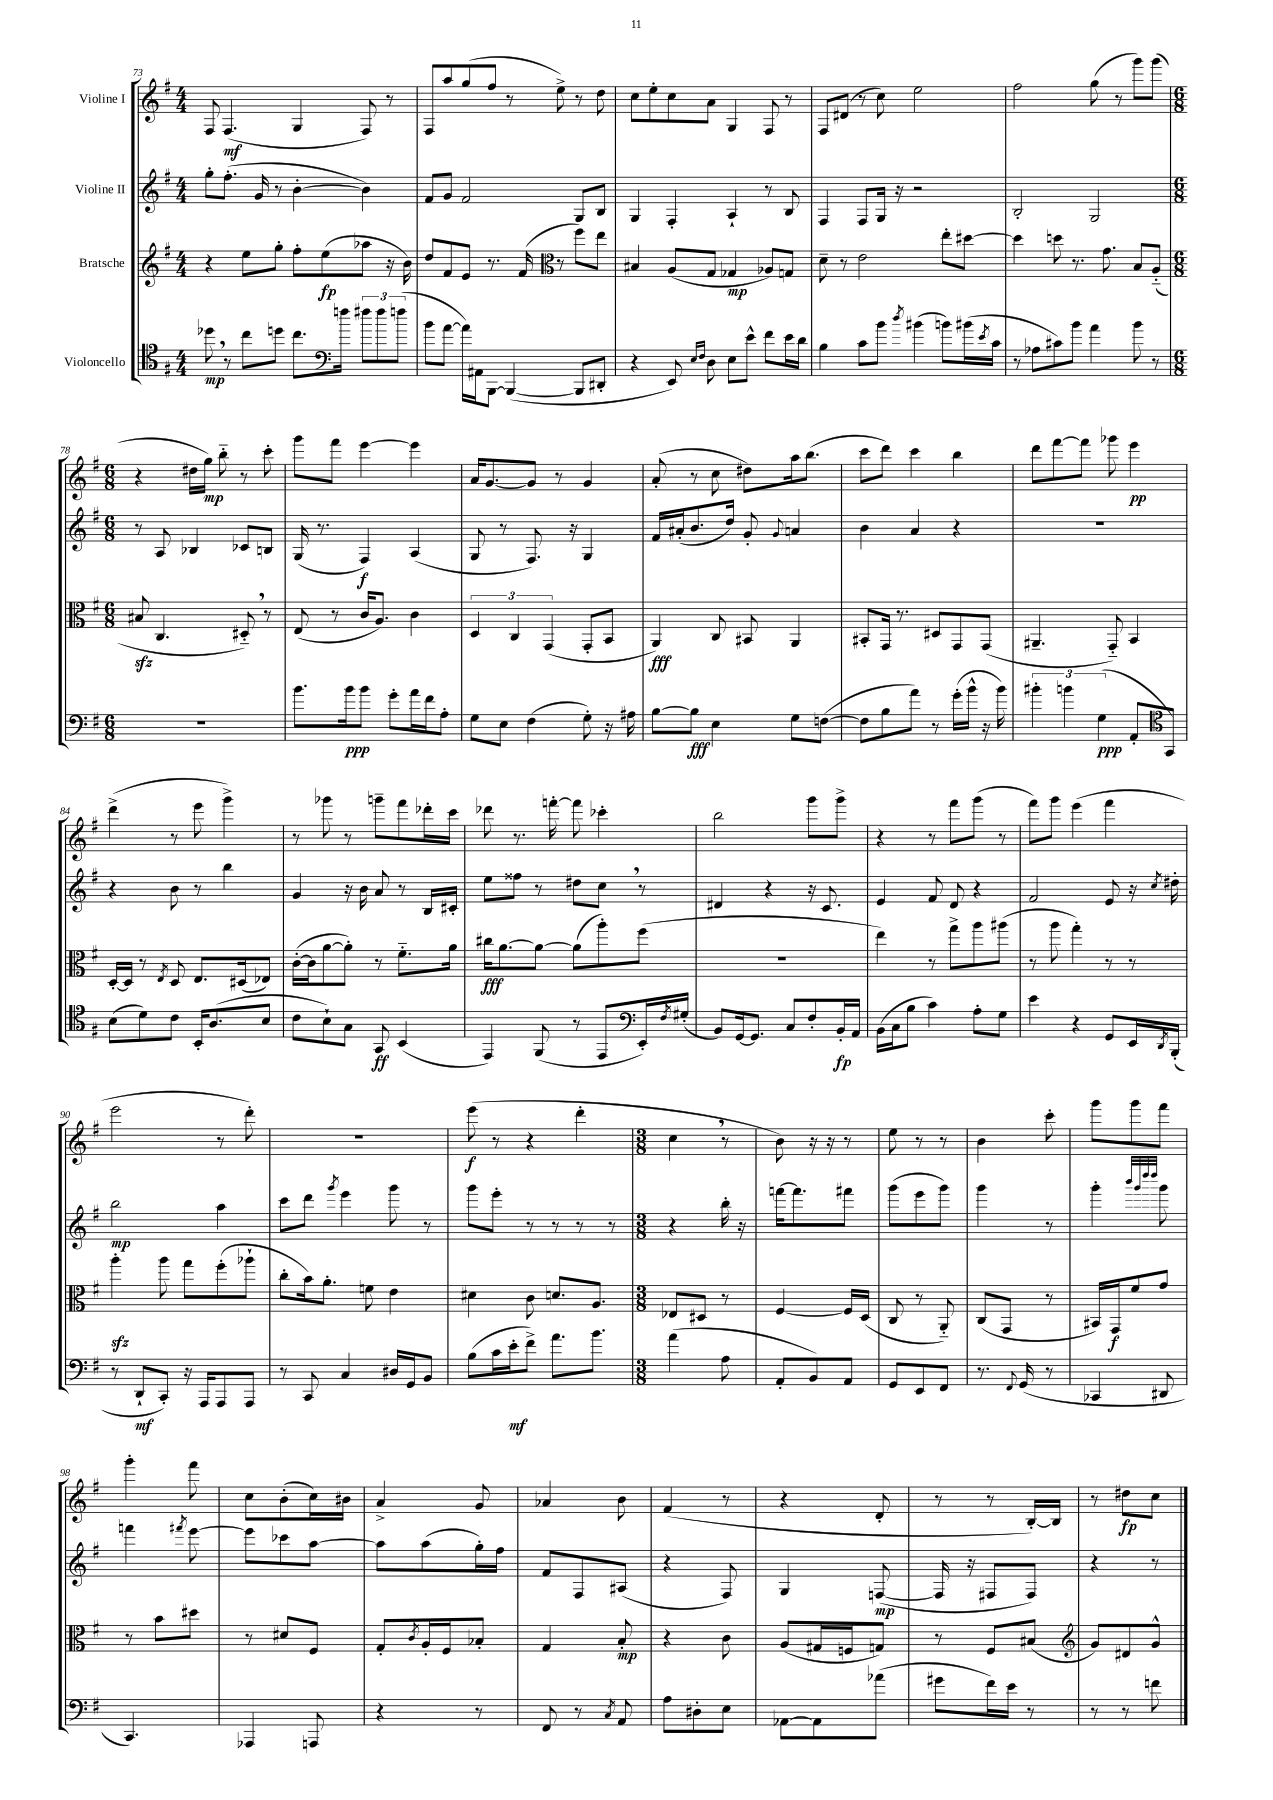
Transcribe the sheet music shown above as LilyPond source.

<<
\new StaffGroup <<
\new Staff = "s0" \with { instrumentName = "Violine I" } {
    \clef treble \key g \major \numericTimeSignature \time 4/4
    fis8 fis4.\mf( g4 fis8) r8 |
    fis8 a''8 g''8( fis''8 r8 e''8->) r8 d''8 |
    c''8 e''8-. c''8 a'8 g4 fis8 r8 |
    fis8 dis'8( r8 c''8) e''2 |
    fis''2 g''8( r8 g'''8) g'''8( |
    \numericTimeSignature \time 6/8 r4 dis''16 g''16\mp) b''8-_ r8 c'''8-. |
    g'''8 fis'''8 e'''4~ e'''4 |
    a'16 g'8.~ g'8 r8 g'4 |
    a'8-.( r8 c''8 dis''8) a''16 b''8.( |
    c'''8 d'''8) c'''4 b''4 |
    d'''8 fis'''8~ fis'''8 ges'''8 e'''4\pp |
    d'''4->( r8 e'''8 g'''4->) |
    r8 ges'''8 r8 g'''8-- fis'''8 des'''16-. c'''16 |
    des'''8 r8. f'''16~-. f'''8 ces'''4-. |
    b''2 g'''8 g'''8-> |
    r4 r8 fis'''8 g'''8( r8 |
    fis'''8) g'''8 e'''4( fis'''4 |
    e'''2 r8 d'''8-.) |
    R2. |
    e'''8\f( r8 r4 d'''4-. |
    \numericTimeSignature \time 3/8 c''4 \breathe r8 |
    b'8) r16 r16 r8 |
    e''8 r8 r8 |
    b'4 c'''8-. |
    g'''8 g'''8 fis'''8 |
    g'''4-. fis'''8 |
    c''8 b'8-.( c''16) bis'16 |
    a'4-> g'8 |
    aes'4 b'8 |
    fis'4( r8 |
    r4 d'8-. |
    r8 r8 b16~-.) b16 |
    r8 dis''8\fp c''8 \bar "|." |
}
\new Staff = "s1" \with { instrumentName = "Violine II" } {
    \clef treble \key g \major \numericTimeSignature \time 4/4
    g''8-. fis''8.-.( g'16 r8 b'4~-. b'4) |
    fis'8 g'8 fis'2 g8 b8 |
    g4 fis4-. a4-! r8 b8 |
    fis4 fis8 g16 r16 r2 |
    b2-. g2 |
    \numericTimeSignature \time 6/8 r8 a8 bes4 ces'8 b8 |
    g16( r8. fis4\f) a4( |
    g8 r8 fis8.) r16 g4 |
    fis'16 ais'16-.( b'8. d''16) g'8-. \appoggiatura { g'8 } a'4 |
    b'4 a'4 r4 |
    R2. |
    r4 b'8 r8 b''4 |
    g'4 r16 b'16 a'8 r8 b16 cis'16-. |
    e''8 fisis''8 r8 dis''8 c''8 \breathe r8 |
    dis'4 r4 r16 c'8. |
    e'4 fis'8 d'8 r4 |
    fis'2 e'8 r16 \acciaccatura { c''8 } dis''16-. |
    b''2\mp a''4 |
    c'''8 d'''8 \acciaccatura { g'''8 } e'''4 g'''8 r8 |
    g'''8 e'''8-. r8 r8 r8 r8 |
    \numericTimeSignature \time 3/8 r4 b''16-. r16 |
    f'''16~ f'''8. fis'''8 |
    g'''8( e'''8 g'''8) |
    g'''4 r8 |
    g'''4-. \grace { b'''32 g'''32 d''''32 d''''32 } g'''8 |
    f'''4 \acciaccatura { fis'''8 } e'''8~ |
    e'''8 ces'''8 a''8~ |
    a''8 a''8( g''16-.) fis''16 |
    fis'8 fis8 ais8( |
    r4 fis8) |
    g4 f8~\mp( |
    f16 r16 fis8 fis8) |
    r4 r8 \bar "|." |
}
\new Staff = "s2" \with { instrumentName = "Bratsche" } {
    \clef treble \key g \major \numericTimeSignature \time 4/4
    r4 e''8 g''8-. fis''8-. e''8\fp( aes''8 r16 b'16) |
    d''8 fis'8 e'8 r8. fis'16( r8 fis''8) e''8 |
    \clef alto bis4 a8( g8 ges4\mp aes8) g8 |
    d'8-- r8 e'2 e''8-. dis''8~ |
    dis''4 d''8 r8. g'8. b8 a8-_( |
    \numericTimeSignature \time 6/8 bis8\sfz c4. dis8-_) \breathe r8 |
    e8( r8 c'16 a8.) c'4 |
    \tuplet 3/2 { d4 c4 g,4( } g,8-. b,8 |
    a,4\fff) c8 bis,8 a,4 |
    bis,8-. g,16 r8. dis8 g,8 g,8( |
    ais,4.-- g,8-_) b,4 |
    d16~-. d16 r8 \acciaccatura { e8 } d8 e8. dis16( ees8) |
    c'16~-.( c'16 a'8~ a'8-.) r8 fis'8.-_ a'16 |
    cis''16\fff a'8.~ a'8~ a'8( a''8-.) fis''8( |
    R2. |
    e''4) r8 g''8-> a''8 ais''8( |
    r8 a''8 g''4-.) r8 r8 |
    a''4-.\sfz a''8 g''8 fis''8-.( aes''8-! |
    c''8-. b'16) a'8.-. f'8 e'4 |
    dis'4 c'8 d'8. a8. |
    \numericTimeSignature \time 3/8 ees8 dis8 r8 |
    fis4~ fis16 d16( |
    c8 r8 a,8-_) |
    c8( g,8 r8 |
    bis,16) g,16\f fis'8 g'8 |
    r8 b'8 dis''8 |
    r8 dis'8 fis8 |
    g8-. \acciaccatura { c'8 } a16-. fis16 bes8-. |
    g4 b8-.\mp |
    r4 c'8 |
    a8( gis16 f16 g8) |
    r8 fis8 bis8( |
    \clef treble g'8) dis'8 g'8-^ \bar "|." |
}
\new Staff = "s3" \with { instrumentName = "Violoncello" } {
    \clef tenor \key g \major \numericTimeSignature \time 4/4
    des''8\mp \breathe r8 c''8 d''8 c''8. f''16 \tuplet 3/2 { fis''8 fis''8 f''8( } |
    \clef bass b'8 a'8~ a'16) ais,16 b,,8~ b,,4~( b,,8 dis,8-. |
    r4 e,8) \grace { e16 fis16 } d8 e8 e'8-^ fis'8 e'16 d'16 |
    b4 c'8 b'8 \acciaccatura { d''8 } bis'4( b'8) bis'16( \acciaccatura { e'8 } c'16 |
    r8 aes8 cis'8) b'8 a'4 b'8 r8 |
    \numericTimeSignature \time 6/8 R2. |
    b'8. b'16\ppp b'8 g'8-. a'16 fis'16 a8-. |
    g8 e8 fis4( g8-.) r16 ais16 |
    b8~ b8\fff e4 g8 f8~( |
    f8 b8 a'8) r8 g'16-.( b'16-^ r16 b'16) |
    \tuplet 3/2 { bis'4-. b'4 g4\ppp( } a,8-. g,8) |
    \clef tenor b8( d'8) c'8 b,16-. a8.( b8 |
    c'8 b8-!) g8 g,8\ff b,4( |
    e,4) fis,8( r8 e,8 e,16-.) \acciaccatura { fis8 } gis16-.( |
    \clef bass b,8) g,16~ g,8. c8 fis8-. b,16-.\fp a,16 |
    b,16( c16 b8 c'4) a8-. g8 |
    e'4 r4 g,8 e,16 \acciaccatura { d,8 } b,,16-.( |
    r8 d,8-!\mf c,8-.) r16 a,,16 a,,8 a,,8 |
    r8 c,8 c4 dis16 g,16 b,8 |
    b8( c'16 e'16-.\mf fis'8->) a'8. b'8. |
    \numericTimeSignature \time 3/8 a'4( a8 |
    a,8-. b,8) a,8 |
    g,8 e,8 fis,8 |
    r8. \appoggiatura { fis,8 } g,16( r8 |
    ces,4 dis,8 |
    c,4.) |
    aes,,4 a,,8 |
    r4 r8 |
    fis,8 r8 \acciaccatura { c8 } a,8 |
    a8 dis8-. e8 |
    aes,8~ aes,8 aes'8( |
    gis'8 fis'16) e'16 r8 |
    r8 r8 f'8 \bar "|." |
}
>>
>>
\layout { \context { \Score currentBarNumber = #73 } }
